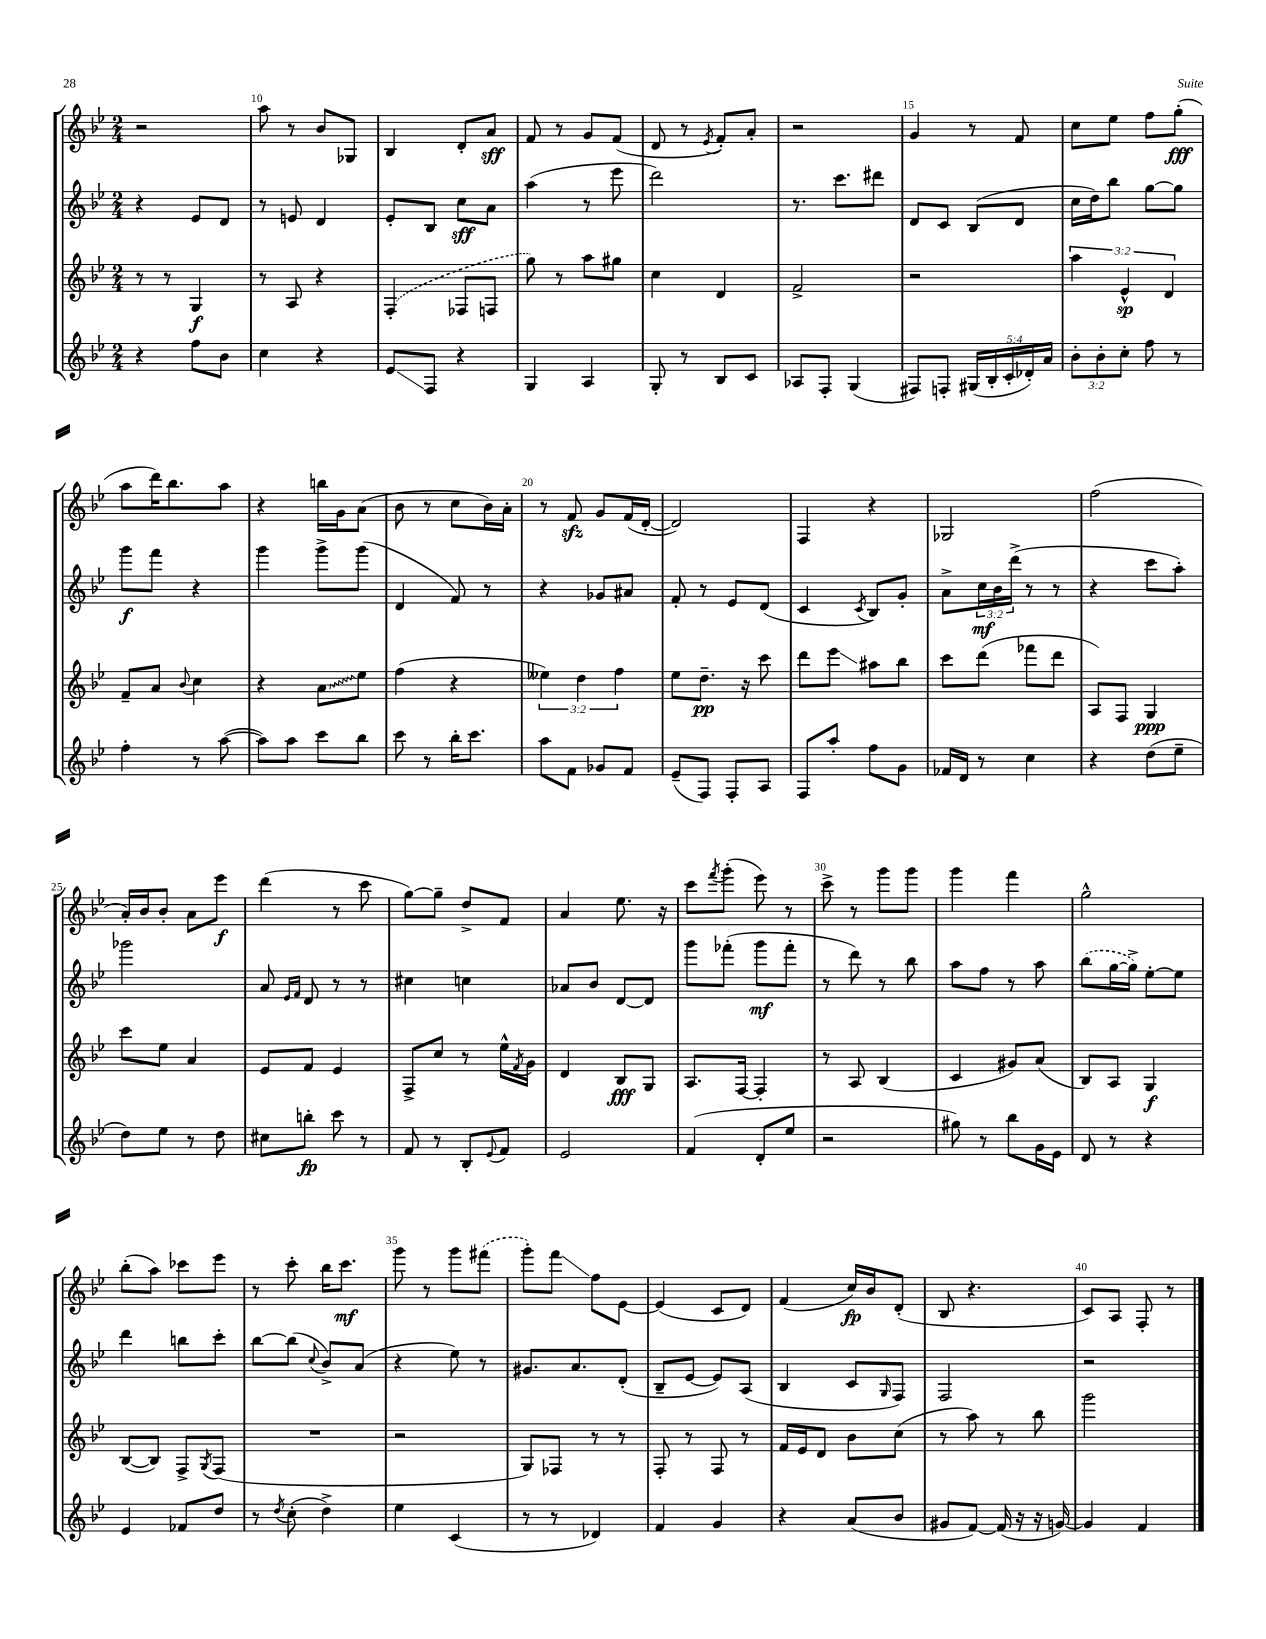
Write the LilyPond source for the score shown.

<<
\new StaffGroup <<
\new Staff = "s0" {
    \clef treble \key bes \major \numericTimeSignature \time 2/4
    r2 |
    a''8 r8 bes'8 ges8 |
    bes4 d'8-. a'8\sff |
    f'8 r8 g'8 f'8( |
    d'8 r8 \acciaccatura { ees'8 } f'8-.) a'8-. |
    r2 |
    g'4 r8 f'8 |
    c''8 ees''8 f''8 g''8-.\fff( |
    a''8 d'''16) bes''8. a''8 |
    r4 b''16 g'16 a'8( |
    bes'8 r8 c''8 bes'16) a'16-. |
    r8 f'8\sfz g'8 f'16( d'16~-. |
    d'2) |
    f4 r4 |
    ges2 |
    f''2( |
    a'16-.) bes'16 bes'8-. a'8 ees'''8\f |
    d'''4( r8 c'''8 |
    g''8~) g''8-- d''8-> f'8 |
    a'4 ees''8. r16 |
    c'''8 \acciaccatura { f'''8 } g'''8-.( ees'''8) r8 |
    c'''8-> r8 g'''8 g'''8 |
    g'''4 f'''4 |
    g''2-^ |
    bes''8-.( a''8) ces'''8 ees'''8 |
    r8 c'''8-. bes''16 c'''8.\mf |
    g'''8 r8 g'''8 \once \slurDashed fis'''8( |
    g'''8-.) f'''8\glissando f''8 ees'8~ |
    ees'4( c'8 d'8) |
    f'4( c''16\fp) bes'16 d'8-.( |
    bes8 r4. |
    c'8) a8 f8-. r8 \bar "|." |
}
\new Staff = "s1" {
    \clef treble \key bes \major \numericTimeSignature \time 2/4 \override Staff.TupletNumber.text = #tuplet-number::calc-fraction-text
    r4 ees'8 d'8 |
    r8 e'8 d'4 |
    ees'8-. bes8 c''8\sff a'8 |
    a''4( r8 ees'''8 |
    d'''2) |
    r8. c'''8. dis'''8 |
    d'8 c'8 bes8( d'8 |
    c''16 d''16) bes''8 g''8~ g''8 |
    g'''8\f f'''8 r4 |
    g'''4 g'''8-> g'''8( |
    d'4 f'8) r8 |
    r4 ges'8 ais'8 |
    f'8-. r8 ees'8 d'8( |
    c'4 \acciaccatura { c'8 } bes8) g'8-. |
    a'8-> \tuplet 3/2 { c''16\mf bes'16 d'''16->( } r8 r8 |
    r4 c'''8 a''8-.) |
    ges'''2 |
    a'8 \grace { ees'16 f'16 } d'8 r8 r8 |
    cis''4 c''4 |
    aes'8 bes'8 d'8~ d'8 |
    g'''8 fes'''8-.( g'''8\mf fes'''8-. |
    r8 d'''8) r8 bes''8 |
    a''8 f''8 r8 a''8 |
    \once \slurDashed bes''8( g''16~ g''16->) ees''8~-. ees''8 |
    d'''4 b''8 c'''8-. |
    bes''8~ bes''8( \appoggiatura { c''8 } bes'8->) a'8( |
    r4 ees''8) r8 |
    gis'8. a'8. d'8-.( |
    bes8-- ees'8~ ees'8) a8( |
    bes4 c'8 \grace { g16 } f8) |
    f2 |
    r2 \bar "|." |
}
\new Staff = "s2" {
    \clef treble \key bes \major \numericTimeSignature \time 2/4 \override Staff.TupletNumber.text = #tuplet-number::calc-fraction-text
    r8 r8 g4\f |
    r8 a8 r4 |
    \once \slurDashed f4-.( fes8 f8 |
    g''8) r8 a''8 gis''8 |
    c''4 d'4 |
    f'2-> |
    r2 |
    \tuplet 3/2 { a''4 ees'4-^\sp d'4 } |
    f'8-- a'8 \appoggiatura { bes'8 } c''4 |
    r4 \once \override Glissando.style = #'zigzag a'8\glissando ees''8 |
    f''4( r4 |
    \tuplet 3/2 { eeses''4) d''4 f''4 } |
    ees''8 d''8.--\pp r16 c'''8 |
    d'''8 ees'''8\glissando ais''8 bes''8 |
    c'''8 d'''8( fes'''8 d'''8 |
    a8) f8 g4\ppp |
    c'''8 ees''8 a'4 |
    ees'8 f'8 ees'4 |
    f8-> c''8 r8 ees''16-^ \acciaccatura { f'8 } g'16 |
    d'4 bes8\fff g8 |
    a8. f16~ f4-. |
    r8 a8 bes4( |
    c'4 gis'8) a'8( |
    bes8) a8 g4\f |
    bes8~( bes8) f8-> \acciaccatura { g8 } f8( |
    R2 |
    r2 |
    g8) fes8 r8 r8 |
    f8-. r8 f8 r8 |
    f'16 ees'16 d'8 bes'8 c''8( |
    r8 a''8) r8 bes''8 |
    g'''2 \bar "|." |
}
\new Staff = "s3" {
    \clef treble \key bes \major \numericTimeSignature \time 2/4 \override Staff.TupletNumber.text = #tuplet-number::calc-fraction-text
    r4 f''8 bes'8 |
    c''4 r4 |
    ees'8\glissando f8 r4 |
    g4 a4 |
    g8-. r8 bes8 c'8 |
    aes8 f8-. g4( |
    fis8) f8-. \tuplet 5/4 { gis16( bes16-. c'16-. des'16-.) a'16 } |
    \tuplet 3/2 { bes'8-. bes'8-. c''8-. } f''8 r8 |
    f''4-. r8 a''8~( |
    a''8) a''8 c'''8 bes''8 |
    c'''8 r8 bes''16-. c'''8. |
    a''8 f'8 ges'8 f'8 |
    ees'8--( f8) f8-. a8 |
    f8 a''8-. f''8 g'8 |
    fes'16 d'16 r8 c''4 |
    r4 d''8( ees''8-- |
    d''8) ees''8 r8 d''8 |
    cis''8 b''8-.\fp c'''8 r8 |
    f'8 r8 bes8-. \appoggiatura { ees'8 } f'8 |
    ees'2 |
    f'4( d'8-. ees''8 |
    r2 |
    gis''8) r8 bes''8 g'16 ees'16 |
    d'8 r8 r4 |
    ees'4 fes'8 d''8 |
    r8 \acciaccatura { d''8 } c''8-.( d''4->) |
    ees''4 c'4( |
    r8 r8 des'4) |
    f'4 g'4 |
    r4 a'8( bes'8 |
    gis'8 f'8~) f'16( r16 r16 g'16~) |
    g'4 f'4 \bar "|." |
}
>>
>>
\layout { \context { \Score currentBarNumber = #9 \override BarNumber.break-visibility = ##(#f #t #t) barNumberVisibility = #(every-nth-bar-number-visible 5) } }
